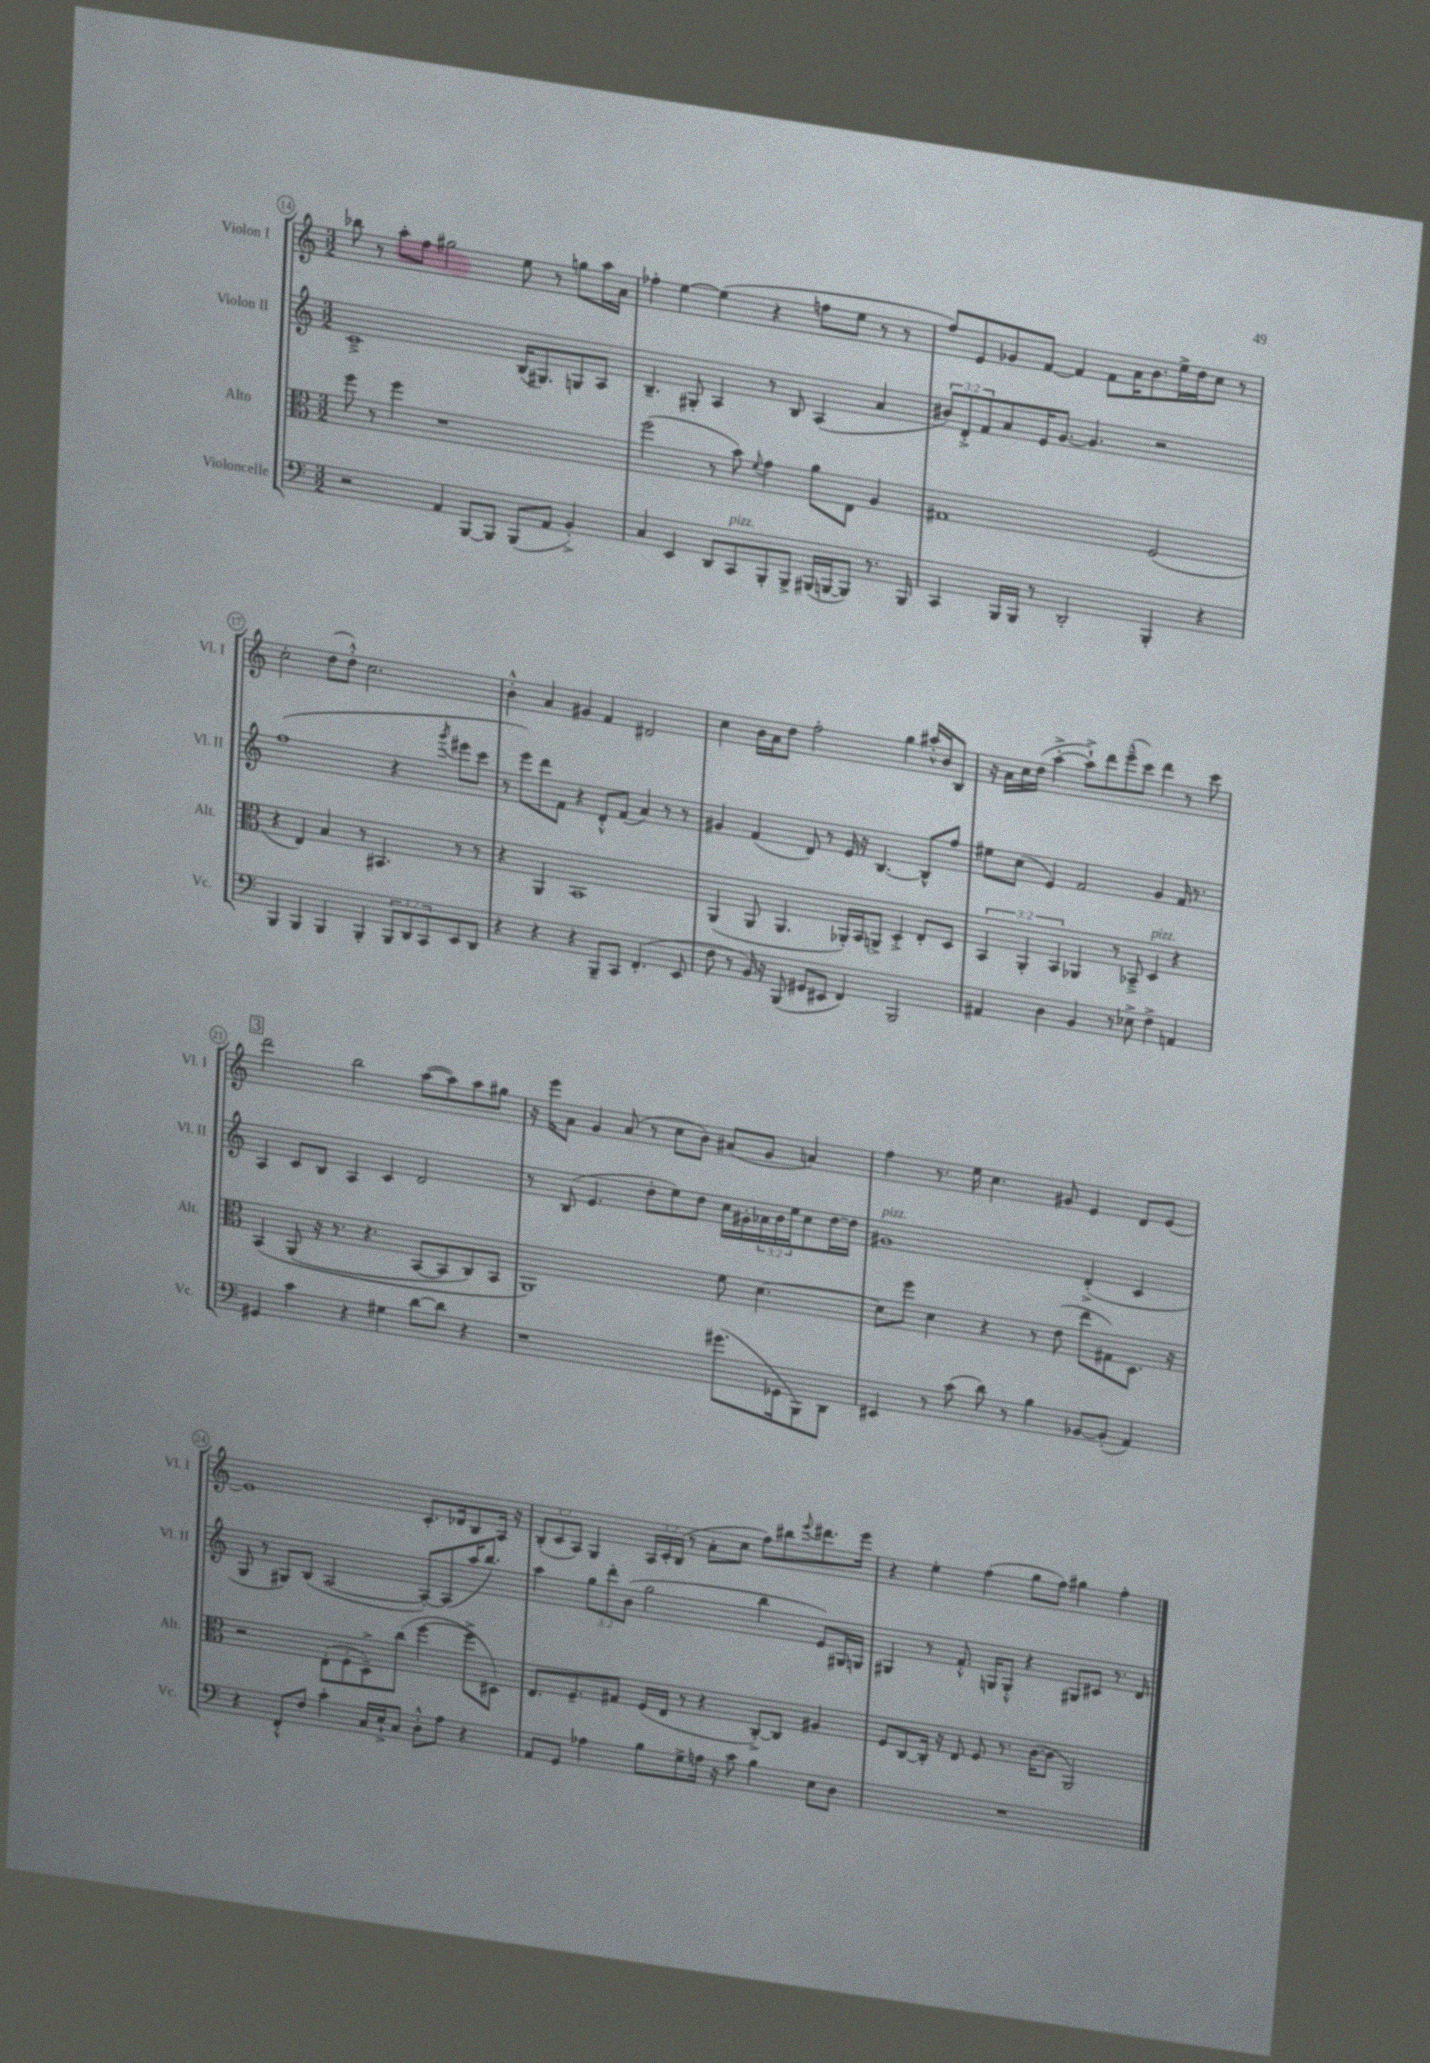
<<
\new StaffGroup <<
\new Staff = "s0" \with { instrumentName = "Violon I" shortInstrumentName = "Vl. I" } {
    \clef treble \key c \major \numericTimeSignature \time 3/2 \override Staff.TupletNumber.text = #tuplet-number::calc-fraction-text
    bes''8 r8 a''8-. f''8 gis''2 e''8 r8 g''8 a''16 a'16 |
    fes''4-. e''4~ e''4( r4 f''8 e''8 r8 r8 |
    f''8) e'8 ges'8 f'8~ f'4 f'8 a'16 b'8. e''16-> d''16 c''8 r8 |
    c''2-. d''8( d''8-.-^) c''2. |
    b'4-.-^ a'4 gis'4 f'4 dis'2 |
    c''4 b'16 a'16 d''8 f''2-. g''4 ais''16-.-^ b'16 b8 |
    r16 a'16 c''16 d''16( a''4~-.-> a''8-!->) d'''8 e'''8---^( c'''8) d'''4 r8 c'''8 |
    \mark \markup { \box "3" } d'''2 b''2 a''8~( a''8) a''8 gis''8 |
    r16 e'''16 a'8 g'4 a'8( r8 c''8 b'8) ais'8( g'8 a'4) |
    f''4 r8. e''16 c''4. gis'8 e'4 d'8 e'8~ |
    e'1 c'8.-. des'16 b8 a16 r16 |
    \tuplet 3/2 { b8-.( c'8 a8) } g4 \tuplet 3/2 { a16 c'16-. b16( } r8 a'8-. c''8 f''8) bis''8 \appoggiatura { e'''8 } dis'''8. e'''16 |
    r4 e''4-. f''4( g''8 f''8) gis''4 f''4-. \bar "|." |
}
\new Staff = "s1" \with { instrumentName = "Violon II" shortInstrumentName = "Vl. II" } {
    \clef treble \key c \major \numericTimeSignature \time 3/2 \override Staff.TupletNumber.text = #tuplet-number::calc-fraction-text
    c'1---> b16( gis8.) g8 a8 |
    b4.-- gis8-. a4 r8 b8 a4( a'4 |
    \tuplet 3/2 { bis'8) d'8-.-> f'8 } a'8 e'16 g'8.~ g'4. r2 |
    f''1( r4 \acciaccatura { g'''8 } eis'''8 c'''8 |
    r8 e'''8) d'''8 f'8 r4 d'8-.-^ f'8( a'4) r8 r8 |
    gis'4 f'4( d'8) r8 e'16 r16 b4.~ b8-^ f''8 |
    eis''8 c''8( e'4) f'2 g'4 f'16 r8. |
    \mark \markup { \box "3" } a4 c'8 b8 a4 c'4 d'2 |
    r8 b8( e'4. d''8-. e''8) d''8 c''16 gis'16-. \tuplet 3/2 { aes'16 b'16 e''16 } c''8 d''16~ d''16 |
    gis'1^\markup { \italic "pizz." } d'4-.->( c'4 |
    g8 r8 gis8) b8( a2~ a8~-.) a8( a''16 b''8.) |
    a''4 \tuplet 3/2 { g''8 d'''8-. b'8( } g''2 b''4 e'8) gis16 g16 |
    gis4 r8 f'8.-.-^ g16 g8-.-^ r4 gis8 cis'8 r8. d'16 \bar "|." |
}
\new Staff = "s2" \with { instrumentName = "Alto" shortInstrumentName = "Alt." } {
    \clef alto \key c \major \numericTimeSignature \time 3/2 \override Staff.TupletNumber.text = #tuplet-number::calc-fraction-text
    f''8 r8 f''4 r1 |
    f''2( r8 b'8) \appoggiatura { f'8 } g'4 a'8 e8 a4 |
    gis1 f2( |
    r4 e4) b4 r8 bis,4. r8 r8 |
    r4 a,4 b,1 |
    a,4( a,8 a,4. aes,16-.) b,16 a,8-> d4-.-> e8-. d8 |
    \tuplet 3/2 { b,4 a,4-. b,4 } aes,4 r8 bes,8---> d4^\markup { \italic "pizz." } r4 |
    \mark \markup { \box "3" } b,4\( a,8( r16 r8. r4. b,8~ b,8 c8) b,8 |
    a,1\) f'8 d'4.~ |
    d'8 f''8 d'4 r4 r8 e'8( e''8 gis8) d8. r16 |
    r2 e8-.( f8-. d8--->) c''8( f''4~ f''8-> dis8) |
    e8. f8.-- gis8 f16( e16 r8 r4 c8~-.->) c8 ais4 |
    f8 c8~ c16-. r16 e8 f8 r8. c'16~( c'8 a,2) \bar "|." |
}
\new Staff = "s3" \with { instrumentName = "Violoncelle" shortInstrumentName = "Vc." } {
    \clef bass \key c \major \numericTimeSignature \time 3/2 \override Staff.TupletNumber.text = #tuplet-number::calc-fraction-text
    r2 a,4 b,,8~ b,,8 b,,8( a,8 b,4-.->) |
    c4 e,4 d,8 c,8^\markup { \italic "pizz." } b,,8-. b,,8-> bis,,16( b,,16~ b,,8) r8. b,,16 |
    c,4 b,,16 b,,16 r8 d,2-. b,,4-. r4 |
    b,,4 b,,4 b,,4 b,,4-. \tuplet 3/2 { b,,8 d,8 c,8 } e,8 d,8 |
    r4 r4 r4 b,,8-- c,8 f,4.-.( e,8 |
    f8 r8 b,16) r16 b,,8( gis,8 eis,8 f,4) b,,2 |
    ais,4 d4 b,4 r8 ees8-> f4-> a,4 |
    \mark \markup { \box "3" } gis,4 c'4 r4 gis4 d'8~ d'8 r4 |
    r1 gis'8.( ges,16 b,,8) d,8 |
    eis,4 r8 c'8( d'8) r8 b4 bes,8~ bes,8-.( a,4) |
    r4 f,8-.-^ f8 c'4-. c16 e16-!-> c8 d8-.-^ a8 r4 |
    a,8 g,8 aes4 b8 g8-> a16 r16 c'8 b4 e8 d8 |
    R1. \bar "|." |
}
>>
>>
\layout { \context { \Score currentBarNumber = #14 \override BarNumber.stencil = #(make-stencil-circler 0.1 0.3 ly:text-interface::print) } }
